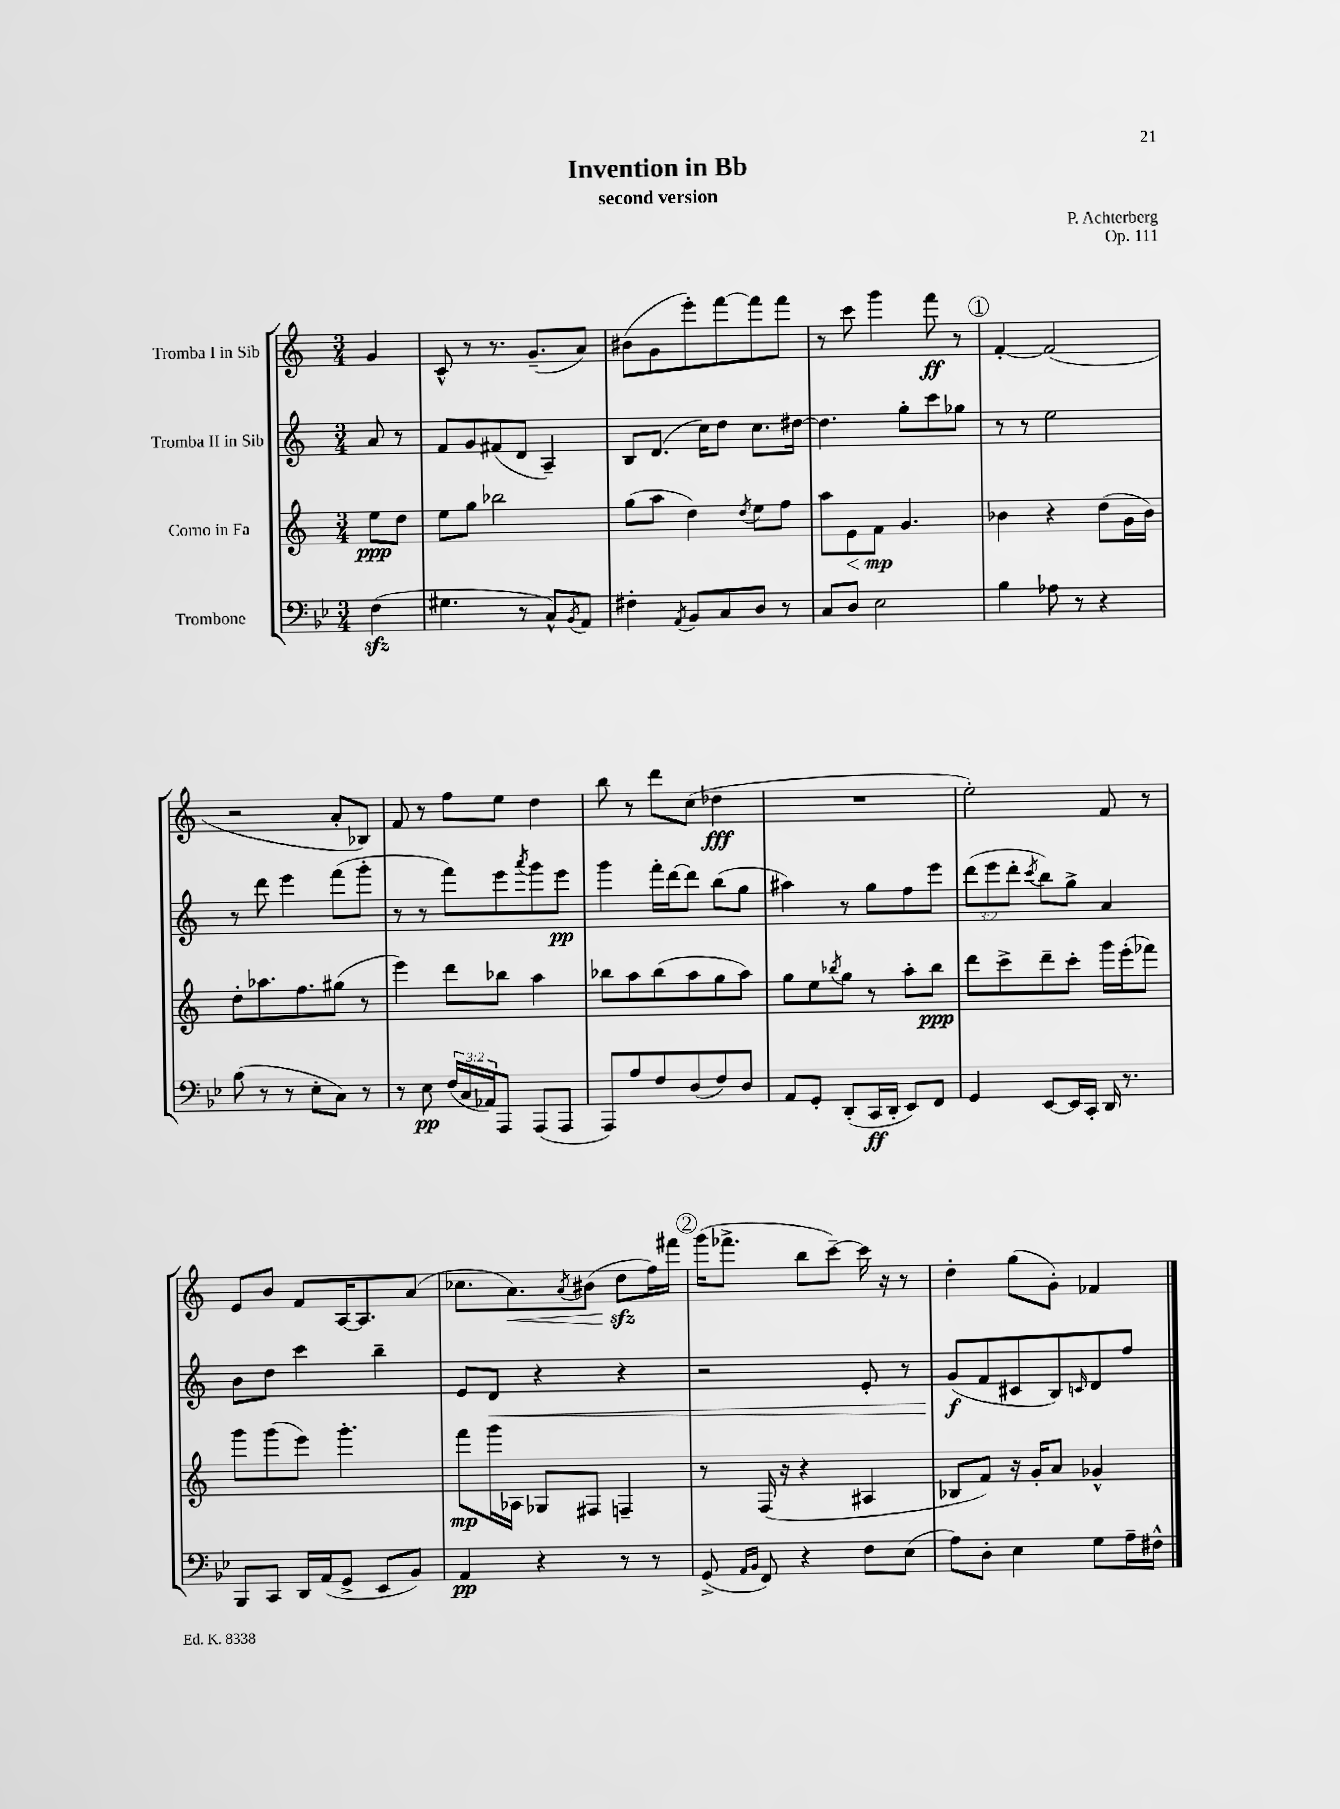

**kern	**dynam	**kern	**dynam	**kern	**dynam	**kern	**dynam
*part4	*part4	*part3	*part3	*part2	*part2	*part1	*part1
*staff4	*staff4	*staff3	*staff3	*staff2	*staff2	*staff1	*staff1
*I"Trombone	*	*I"Corno in Fa	*	*I"Tromba II in Sib	*	*I"Tromba I in Sib	*
*clefF4	*	*clefG2	*	*clefG2	*	*clefG2	*
*k[b-e-]	*	*k[]	*	*k[]	*	*k[]	*
*M3/4	*	*M3/4	*	*M3/4	*	*M3/4	*
=	=	=	=	=	=	=	=
(4Fzz\	.	8ee\L	ppp	8a/	.	4g/	.
.	.	8dd\J	.	8r	.	.	.
=1	=1	=1	=1	=1	=1	=1	=1
4.G#X\	.	8ee\L	.	8f/L	.	8c^^/	.
.	.	8gg\J	.	8g/	.	8r	.
.	.	2bb-X\	.	(8f#X/	.	8.r	.
8r	.	.	.	8d/J	.	.	.
.	.	.	.	.	.	(8.g~/L	.
8C^^/L)	.	.	.	4A~/)	.	.	.
8qBB-/	.	.	.	.	.	.	.
8AA/J	.	.	.	.	.	8a/J)	.
=2	=2	=2	=2	=2	=2	=2	=2
4F#X'\	.	(8gg\L	.	8B/L	.	(8b#X\L	.
.	.	8aa\J	.	(8.d/J	.	8g\	.
8qAA/	.	.	.	.	.	.	.
8BB-/L	.	4dd\)	.	.	.	8eee'\)	.
.	.	.	.	16cc\KL)	.	.	.
8C/	.	.	.	8dd\J	.	[8fff\	.
.	.	8qdd/	.	.	.	.	.
8D/J	.	8ee\L	.	8.cc\L	.	8fff\]	.
8r	.	8ff\J	.	.	.	8fff\J	.
.	.	.	.	[16dd#X\Jk	.	.	.
=3	=3	=3	=3	=3	=3	=3	=3
8C/L	.	8aa\L	.	4.dd#\]	.	8r	.
!	!	!	!LO:HP:b	!	!	!	!
8D/J	.	8e\	<	.	.	8ccc\	.
2E-\	.	8f\J	mp	.	.	4ggg\	.
.	.	4.g/	[	8gg'\L	.	.	.
.	.	.	.	8ccc\	.	8fff\	ff
.	.	.	.	8gg-X\J	.	8r	.
!!LO:REH:place=s1:t=1
=4	=4	=4	=4	=4	=4	=4	=4
4B-\	.	4b-X\	.	8r	.	[4f'/	.
.	.	.	.	8r	.	.	.
8A-X\	.	4r	.	2ee\	.	(2f/]	.
8r	.	.	.	.	.	.	.
4r	.	(8dd\L	.	.	.	.	.
.	.	16g\L	.	.	.	.	.
.	.	16b-\JJ)	.	.	.	.	.
!!LO:LB:g=z
=5	=5	=5	=5	=5	=5	=5	=5
(8B-\	.	8dd'\L	.	8r	.	2r	.
8r	.	8.aa-X\	.	8ddd\	.	.	.
8r	.	.	.	4eee\	.	.	.
.	.	8.ff\	.	.	.	.	.
8E-'\L	.	.	.	.	.	.	.
8C\J)	.	(8gg#X\J	.	(8fff\L	.	8a'/L	.
8r	.	8r	.	8ggg'\J	.	8B-X/J)	.
=6	=6	=6	=6	=6	=6	=6	=6
8r	.	4eee\)	.	8r	.	8f/	.
8E-\	pp	.	.	8r	.	8r	.
(24F/LL	.	8ddd\L	.	8fff\L)	.	8ff\L	.
24C/	.	.	.	.	.	.	.
24AA-X/J)	.	.	.	.	.	.	.
8AAA/J	.	8bb-X\J	.	8eee\	.	8ee\J	.
.	.	.	.	8qaaa/	.	.	.
(8AAA/L	.	4aa\	.	8ggg\	.	4dd\	.
8AAA/J	.	.	.	8eee\J	pp	.	.
=7	=7	=7	=7	=7	=7	=7	=7
8AAA/L)	.	8bb-X\L	.	4ggg\	.	8bb\	.
8A/	.	8aa\	.	.	.	8r	.
8F/	.	(8bb-\	.	16fff'\LL	.	8ddd\L	.
.	.	.	.	[16ddd\J	.	.	.
(8D/	.	8aa\	.	8ddd\J]	.	(8cc\J	.
8F/)	.	8gg\	.	(8bb\L	.	4dd-X\	fff
8D/J	.	8aa\J)	.	8gg\J	.	.	.
=8	=8	=8	=8	=8	=8	=8	=8
8AA/L	.	8gg\L	.	4aa#X\)	.	2.r	.
8GG'/J	.	8ee\	.	.	.	.	.
.	.	8qbb-X/	.	.	.	.	.
(8DD'/L	.	8gg\J	.	8r	.	.	.
16CC/L	ff	8r	.	8gg\L	.	.	.
16DD'/JJ	.	.	.	.	.	.	.
8EE-/L)	.	8aa'\L	.	8ff\	.	.	.
8FF/J	.	8bb-\J	ppp	8eee\J	.	.	.
=9	=9	=9	=9	=9	=9	=9	=9
4GG/	.	8ddd\L	.	(12ddd\L	.	2ee'\)	.
.	.	.	.	12eee\	.	.	.
.	.	8ccc^\	.	.	.	.	.
.	.	.	.	12ddd'\J	.	.	.
.	.	.	.	8qccc/	.	.	.
[8EE-/L	.	8ddd~\	.	8bb\L)	.	.	.
16EE-/L]	.	8ccc'\J	.	8gg^\J	.	.	.
16CC'/JJ	.	.	.	.	.	.	.
16DD/	.	16ggg\LL	.	4a/	.	8f/	.
8.r	.	(16eee'\J	.	.	.	.	.
.	.	8fff-X\J)	.	.	.	8r	.
!!LO:LB:g=z
=10	=10	=10	=10	=10	=10	=10	=10
8BBB-/L	.	8ggg\L	.	8b\L	.	8e/L	.
8CC/J	.	(8ggg\	.	8dd\J	.	8b/J	.
16DD/LL	.	8eee\J)	.	4ccc\	.	8f/L	.
(16AA/J	.	.	.	.	.	.	.
8GG^/J	.	4.ggg'\	.	.	.	[16A/K	.
.	.	.	.	.	.	8.A/]	.
8EE-/L	.	.	.	4bb~\	.	.	.
8BB-/J)	.	.	.	.	.	(8a/J	.
=11	=11	=11	=11	=11	=11	=11	=11
4AA/	pp	8fff\L	mp	8e/L	.	8.cc-X\L	.
!	!	!	!	!	!LO:HP:b	!	!
.	.	16ggg\L	.	8d/J	<	.	.
!	!	!	!	!	!	!	!LO:HP:b
.	.	16A-X\JJ	.	.	.	8.a\)	<
4r	.	8G-X/L	.	4r	.	.	.
.	.	.	.	.	.	8qa/	.
.	.	8F#X/J	.	.	.	(8b#X\J	.
8r	.	4Fn~/	.	4r	.	8ddzz\L	.
8r	.	.	.	.	.	16ff\L)	[
.	.	.	.	.	.	16fff#X\JJ	.
!!LO:REH:place=s1:t=2
=12	=12	=12	=12	=12	=12	=12	=12
(8GG^/	.	8r	.	2r	.	(16ggg\KL	.
.	.	.	.	.	.	8.fff-X^\J	.
16qqAA/LL	.	.	.	.	.	.	.
16qqBB-/JJ	.	.	.	.	.	.	.
8FF/)	.	(16F/	.	.	.	.	.
.	.	16r	.	.	.	.	.
4r	.	4r	.	.	.	8bb\L	.
.	.	.	.	.	.	[8ccc~\J)	.
8F\L	.	4A#X/	.	8e'/	.	16ccc\]	.
.	.	.	.	.	.	16r	.
(8E-\J	.	.	.	8r	.	8r	.
=13	=13	=13	=13	=13	=13	=13	=13
8A\L)	.	8B-X/L	.	(8g/L	f	4dd'\	.
8D'\J	.	8f/J)	.	8f/	[	.	.
4E-\	.	16r	.	8c#X/	.	(8gg\L	.
.	.	16g'/KL	.	.	.	.	.
.	.	8a/J	.	8B/)	.	8g'\J)	.
.	.	.	.	16qqcn/	.	.	.
8G\L	.	4g-X^^/	.	8d/	.	4f-X/	.
16A~\L	.	.	.	8ff/J	.	.	.
16F#X^^\JJ	.	.	.	.	.	.	.
==	==	==	==	==	==	==	==
*-	*-	*-	*-	*-	*-	*-	*-
